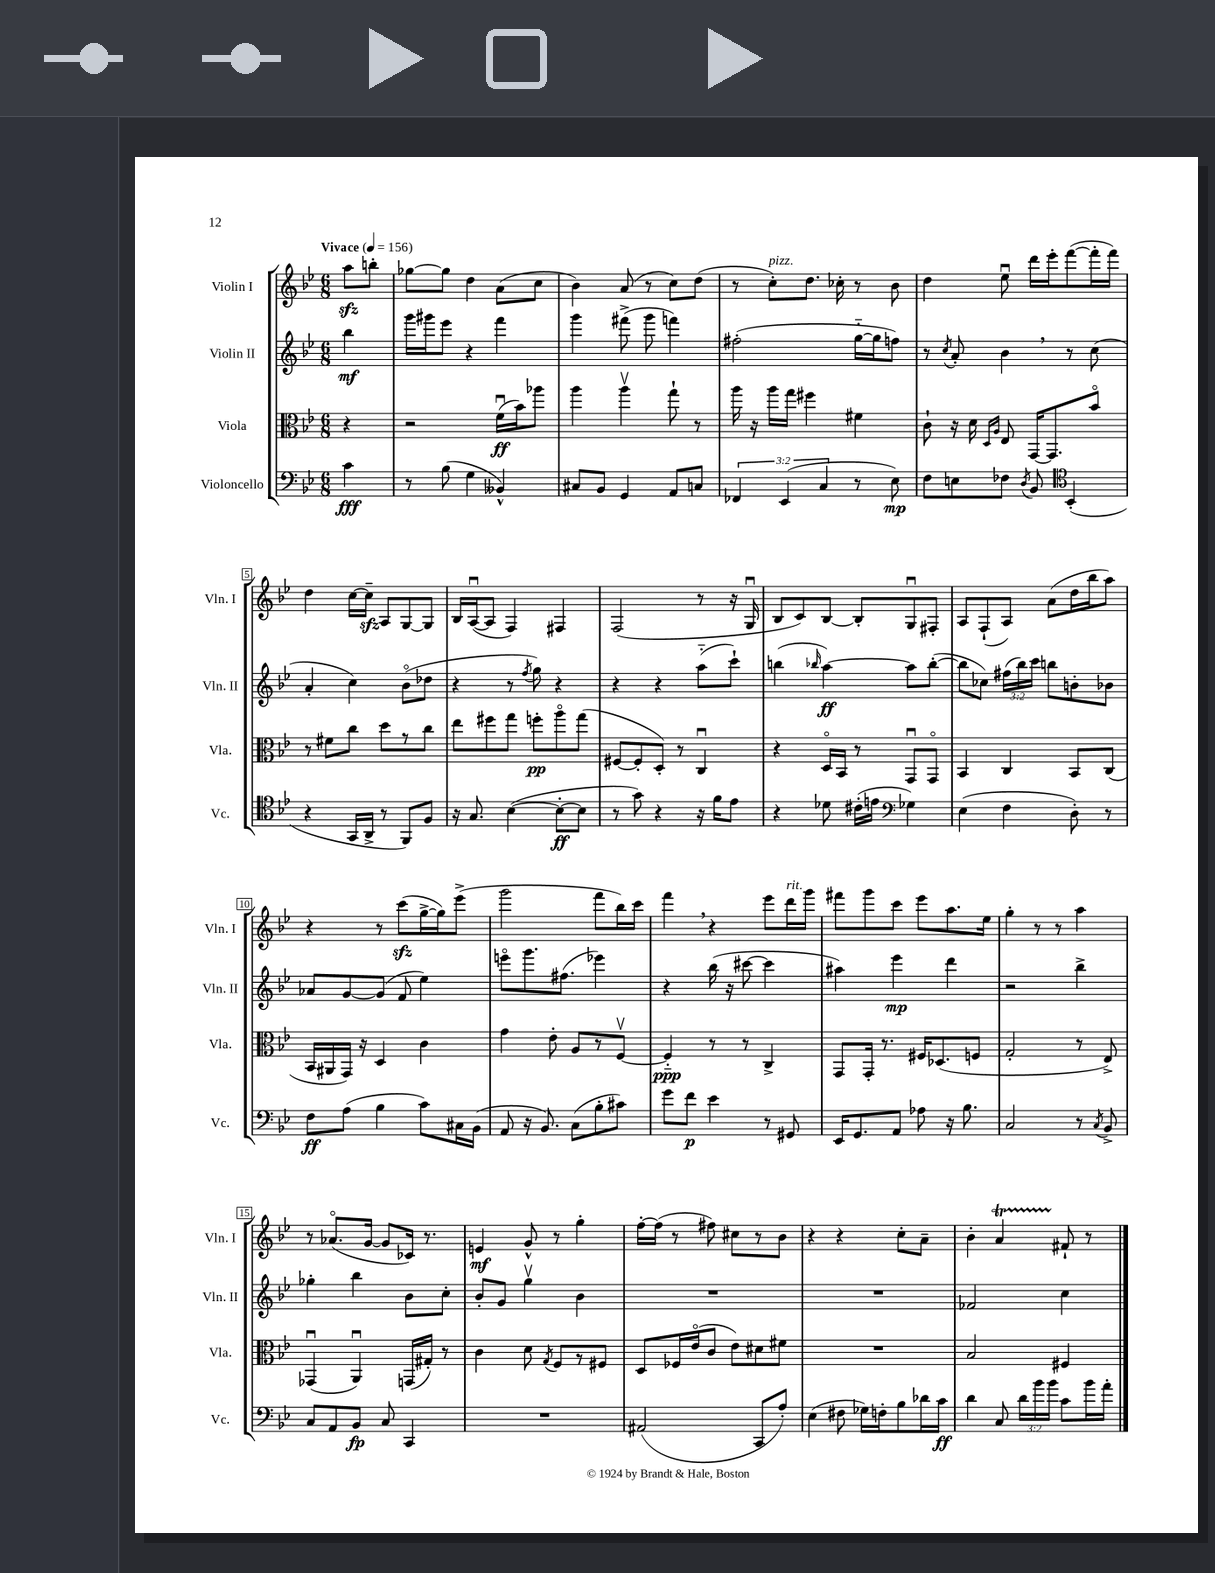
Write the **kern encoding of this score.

**kern	**dynam	**kern	**dynam	**kern	**dynam	**kern	**dynam
*part4	*part4	*part3	*part3	*part2	*part2	*part1	*part1
*staff4	*staff4	*staff3	*staff3	*staff2	*staff2	*staff1	*staff1
*I"Violoncello	*	*I"Viola	*	*I"Violin II	*	*I"Violin I	*
*I'Vc.	*	*I'Vla.	*	*I'Vln. II	*	*I'Vln. I	*
*clefF4	*	*clefC3	*	*clefG2	*	*clefG2	*
*k[b-e-]	*	*k[b-e-]	*	*k[b-e-]	*	*k[b-e-]	*
*M6/8	*	*M6/8	*	*M6/8	*	*M6/8	*
*MM156	*	*MM156	*	*MM156	*	*MM156	*
=	=	=	=	=	=	=	=
!	!	!	!	!	!	!LO:TX:a:B:t=Vivace	!
4c\	fff	4r	.	4bb-\	mf	8aazz\L	.
.	.	.	.	.	.	8bbn'\J	.
=1	=1	=1	=1	=1	=1	=1	=1
8r	.	2r	.	16ggg\LL	.	[8gg-X\L	.
.	.	.	.	16ggg#X\J	.	.	.
(8B-\	.	.	.	8eee-\J	.	8gg-\J]	.
4G\	.	.	.	4r	.	4dd\	.
4BB--X^^/)	.	(16fu\LL	ff	4fff\	.	(8a\L	.
.	.	16b-\J)	.	.	.	.	.
.	.	8aa-X\J	.	.	.	8cc\J	.
=2	=2	=2	=2	=2	=2	=2	=2
8C#X/L	.	4aa\	.	4ggg\	.	4b-\)	.
8BB-/J	.	.	.	.	.	.	.
4GG/	.	4aav\	.	(8fff#X^\	.	(8a/	.
.	.	.	.	8ggg\	.	8r	.
8AA/L	.	8gg`\	.	4fffn\)	.	8cc\L)	.
8Cn/J	.	8r	.	.	.	(8dd\J	.
=3	=3	=3	=3	=3	=3	=3	=3
6FF-X/	.	16aa\	.	(2ff#X'\	.	8r	.
.	.	16r	.	.	.	.	.
!	!	!	!	!	!	!LO:TX:a:i:t=pizz.	!
.	.	16aa\LL	.	.	.	8cc'\L)	.
(6EE-/	.	.	.	.	.	.	.
.	.	16gg\JJ	.	.	.	.	.
.	.	4ff#X\	.	.	.	8.dd\J	.
6C/	.	.	.	.	.	.	.
.	.	.	.	.	.	16cc-X'\	.
8r	.	4f#X\	.	[16gg\LL	.	8r	.
.	.	.	.	16gg\J]	.	.	.
8E-\)	mp	.	.	8ffn\J)	.	8b-\	.
=4	=4	=4	=4	=4	=4	=4	=4
8F\L	.	8c`\	.	8r	.	4dd\	.
.	.	.	.	8qcc/	.	.	.
8En\	.	16r	.	8a'/	.	.	.
.	.	16d\	.	.	.	.	.
.	.	16qqD/LL	.	.	.	.	.
.	.	16qqA/JJ	.	.	.	.	.
8F-X\J	.	8E-/	.	4b-,\	.	8ee-u\	.
8qD/	.	.	.	.	.	.	.
8BB-/	.	[16GG/KL	.	.	.	16ddd\LL	.
.	.	8.GG/]	.	.	.	16eee-'\J	.
*clefC4	*	*	*	*	*	*	*
(4BB-'/	.	.	.	8r	.	([8fff\	.
.	.	8b-/J	.	(8cc\	.	16fff'\L]	.
.	.	.	.	.	.	16fff\JJ)	.
!!LO:LB:g=z
=5	=5	=5	=5	=5	=5	=5	=5
4r	.	8r	.	4a'/	.	4dd\	.
.	.	8f#X\L	.	.	.	.	.
16GG/LL	.	8cc\J	.	4cc\)	.	[16cc\LL	.
16AA^/JJ	.	.	.	.	.	16cczz~\JJ]	.
8r	.	8dd\L	.	.	.	8A/L	.
8FF/L)	.	8r	.	(8b-\L	.	[8G/	.
8F/J	.	8cc\J	.	8dd-X\J	.	8G/J]	.
=6	=6	=6	=6	=6	=6	=6	=6
16r	.	8ee-\L	.	4r	.	16B-/LL	.
8.G/	.	.	.	.	.	([16Au/J	.
.	.	8ff#X\	.	.	.	8A/J]	.
([4B-\	.	8gg\J	.	8r	.	4F/)	.
.	.	.	.	8qff/	.	.	.
.	.	8ffn'\L	pp	8gg\)	.	.	.
8B-'\L_	ff	8aa\	.	4r	.	4F#X/	.
8B-\J]	.	(8gg\J	.	.	.	.	.
=7	=7	=7	=7	=7	=7	=7	=7
8r	.	[8F#X/L	.	4r	.	(2F/	.
8g\)	.	8F#'/]	.	.	.	.	.
4r	.	8D'/J)	.	4r	.	.	.
.	.	8r	.	.	.	.	.
16r	.	4Cu/	.	(8aa\L	.	8r	.
16f\KL	.	.	.	.	.	.	.
8e-\J	.	.	.	8ccc`\J)	.	16r	.
.	.	.	.	.	.	16Gu/	.
=8	=8	=8	=8	=8	=8	=8	=8
4r	.	4r	.	(4bbn\	.	8B-/L	.
.	.	.	.	.	.	8c/)	.
.	.	.	.	16qqbb-X/	.	.	.
8d-X\	.	16D/LL	.	[4aa\)	ff	[8B-/J	.
.	.	16BB-/JJ	.	.	.	.	.
(16c#X'\LL	.	8r	.	.	.	8B-'/L]	.
16en\JJ	.	.	.	.	.	.	.
*clefF4	*	*	*	*	*	*	*
4G-X\)	.	8GGu/L	.	8aa\L]	.	8Gu/	.
.	.	8GG/J	.	([8bb-'\J	.	8F#X'/J	.
=9	=9	=9	=9	=9	=9	=9	=9
(4E-\	.	4BB-/	.	8bb-\L]	.	8A/L	.
.	.	.	.	8cc-X\J)	.	(8F`/	.
4F\	.	4C/	.	(24ff#X\LL	.	8A/J)	.
.	.	.	.	24bb-\)	.	.	.
.	.	.	.	24ccc\JJ	.	.	.
.	.	.	.	8bbn\L	.	(8a\L	.
8D'\)	.	8BB-/L	.	8bn'\	.	16dd\L	.
.	.	.	.	.	.	16bb-\J	.
8r	.	(8C/J	.	8b-X\J	.	8aa\J)	.
!!LO:LB:g=z
=10	=10	=10	=10	=10	=10	=10	=10
8F\L	ff	16BB-/LL	.	8a-X/L	.	4r	.
.	.	16AA#X/	.	.	.	.	.
(8A\J	.	16GG/JJ)	.	[8g/	.	.	.
.	.	16r	.	.	.	.	.
4B-\	.	4D/	.	(8g/J]	.	8r	.
.	.	.	.	8f/	.	(8ccczz\L	.
8c\L)	.	4c\	.	4ee-\)	.	[16gg^\L	.
.	.	.	.	.	.	16gg\J])	.
16C#X\L	.	.	.	.	.	(8eee-^\J	.
(16BB-\JJ	.	.	.	.	.	.	.
=11	=11	=11	=11	=11	=11	=11	=11
8AA/	.	4g\	.	8eeen\L	.	2ggg\	.
16r	.	.	.	8.ggg\	.	.	.
8.BB-/)	.	.	.	.	.	.	.
.	.	8e-'\	.	.	.	.	.
.	.	.	.	(8.ff#X\J	.	.	.
(8C\L	.	8A/L	.	.	.	.	.
8B-'\	.	8r	.	4eee-X\)	.	8fff\L	.
8c#X\J)	.	[8Fv/J	.	.	.	16bb-\L)	.
.	.	.	.	.	.	16ccc\JJ	.
=12	=12	=12	=12	=12	=12	=12	=12
8g\L	.	4F/]	ppp	4r	.	4fff,\	.
8f\J	p	.	.	.	.	.	.
4e-\	.	8r	.	(16bb-\	.	4r	.
.	.	.	.	16r	.	.	.
.	.	8r	.	[8ccc#X\	.	.	.
8r	.	4C^/	.	4ccc#\]	.	8eee-\L	.
!	!	!	!	!	!	!LO:TX:a:i:t=rit.	!
8GG#X/	.	.	.	.	.	16ddd\L	.
.	.	.	.	.	.	16ggg\JJ	.
=13	=13	=13	=13	=13	=13	=13	=13
16EE-/KL	.	8GG/L	.	4aa#X\)	.	8fff#X\L	.
8.GG/	.	.	.	.	.	.	.
.	.	16GG'/Jk	.	.	.	8ggg\	.
.	.	8.r	.	.	.	.	.
8AA/J	.	.	.	4eee-\	mp	8ccc\J	.
8A-X\	.	16F#X/KL	.	.	.	8eee-\L	.
.	.	(8.D-X/	.	.	.	.	.
16r	.	.	.	4ddd\	.	8.aa\	.
8.B-\	.	.	.	.	.	.	.
.	.	8Fn/J	.	.	.	.	.
.	.	.	.	.	.	16ee-\Jk	.
=14	=14	=14	=14	=14	=14	=14	=14
2C/	.	2G'/	.	2r	.	4gg'\	.
.	.	.	.	.	.	8r	.
.	.	.	.	.	.	8r	.
8r	.	8r	.	4bb-^\	.	4aa\	.
8qC/	.	.	.	.	.	.	.
8BB-^/	.	8E-^/)	.	.	.	.	.
!!LO:LB:g=z
=15	=15	=15	=15	=15	=15	=15	=15
8C/L	.	(4GG-Xu/	.	4gg-X'\	.	8r	.
8AA/	.	.	.	.	.	(8.a-X/L	.
8BB-/J	fp	4AAu/)	.	4bb-\	.	.	.
.	.	.	.	.	.	[16g/Jk	.
8C/	.	.	.	.	.	8g/L]	.
4CC/	.	(16GGn/LL	.	8b-\L	.	16c-X/Jk)	.
.	.	16G#X'/JJ)	.	.	.	8.r	.
.	.	8r	.	8cc'\J	.	.	.
=16	=16	=16	=16	=16	=16	=16	=16
2.r	.	4c\	.	8b-'/L	.	4en/	mf
.	.	.	.	8g/J	.	.	.
.	.	8d\	.	4ggv\	.	8g^^/	.
.	.	8qG/	.	.	.	.	.
.	.	8F/L	.	.	.	8r	.
.	.	8r	.	4b-\	.	4gg'\	.
.	.	8F#X/J	.	.	.	.	.
=17	=17	=17	=17	=17	=17	=17	=17
(2AA#X/	.	8D/L	.	2.r	.	[16ff'\LL	.
.	.	.	.	.	.	(16ff\JJ]	.
.	.	16F-X/L	.	.	.	8r	.
.	.	(16e-/J	.	.	.	.	.
.	.	8c/J	.	.	.	8ff#X\)	.
.	.	8e-\L)	.	.	.	8cc#X\L	.
8CC/L	.	8d#X\	.	.	.	8r	.
8A'/J)	.	8f#X\J	.	.	.	8b-\J	.
=18	=18	=18	=18	=18	=18	=18	=18
(4E-\	.	2.r	.	2.r	.	4r	.
8F#X\	.	.	.	.	.	4r	.
16G-X\LL)	.	.	.	.	.	.	.
16Fn'\J	.	.	.	.	.	.	.
8B-\	.	.	.	.	.	8cc'\L	.
16d-X\L	.	.	.	.	.	8a~\J	.
16c\JJ	ff	.	.	.	.	.	.
=19	=19	=19	=19	=19	=19	=19	=19
4d\	.	2B-/	.	2f-X/	.	4b-'\	.
8C/	.	.	.	.	.	4at/	.
24d\LL	.	.	.	.	.	.	.
24b-\	.	.	.	.	.	.	.
24b-\JJ	.	.	.	.	.	.	.
8c\L	.	4F#X/	.	4cc\	.	8f#X`/	.
16b-\L	.	.	.	.	.	8r	.
16a'\JJ	.	.	.	.	.	.	.
==	==	==	==	==	==	==	==
*-	*-	*-	*-	*-	*-	*-	*-
